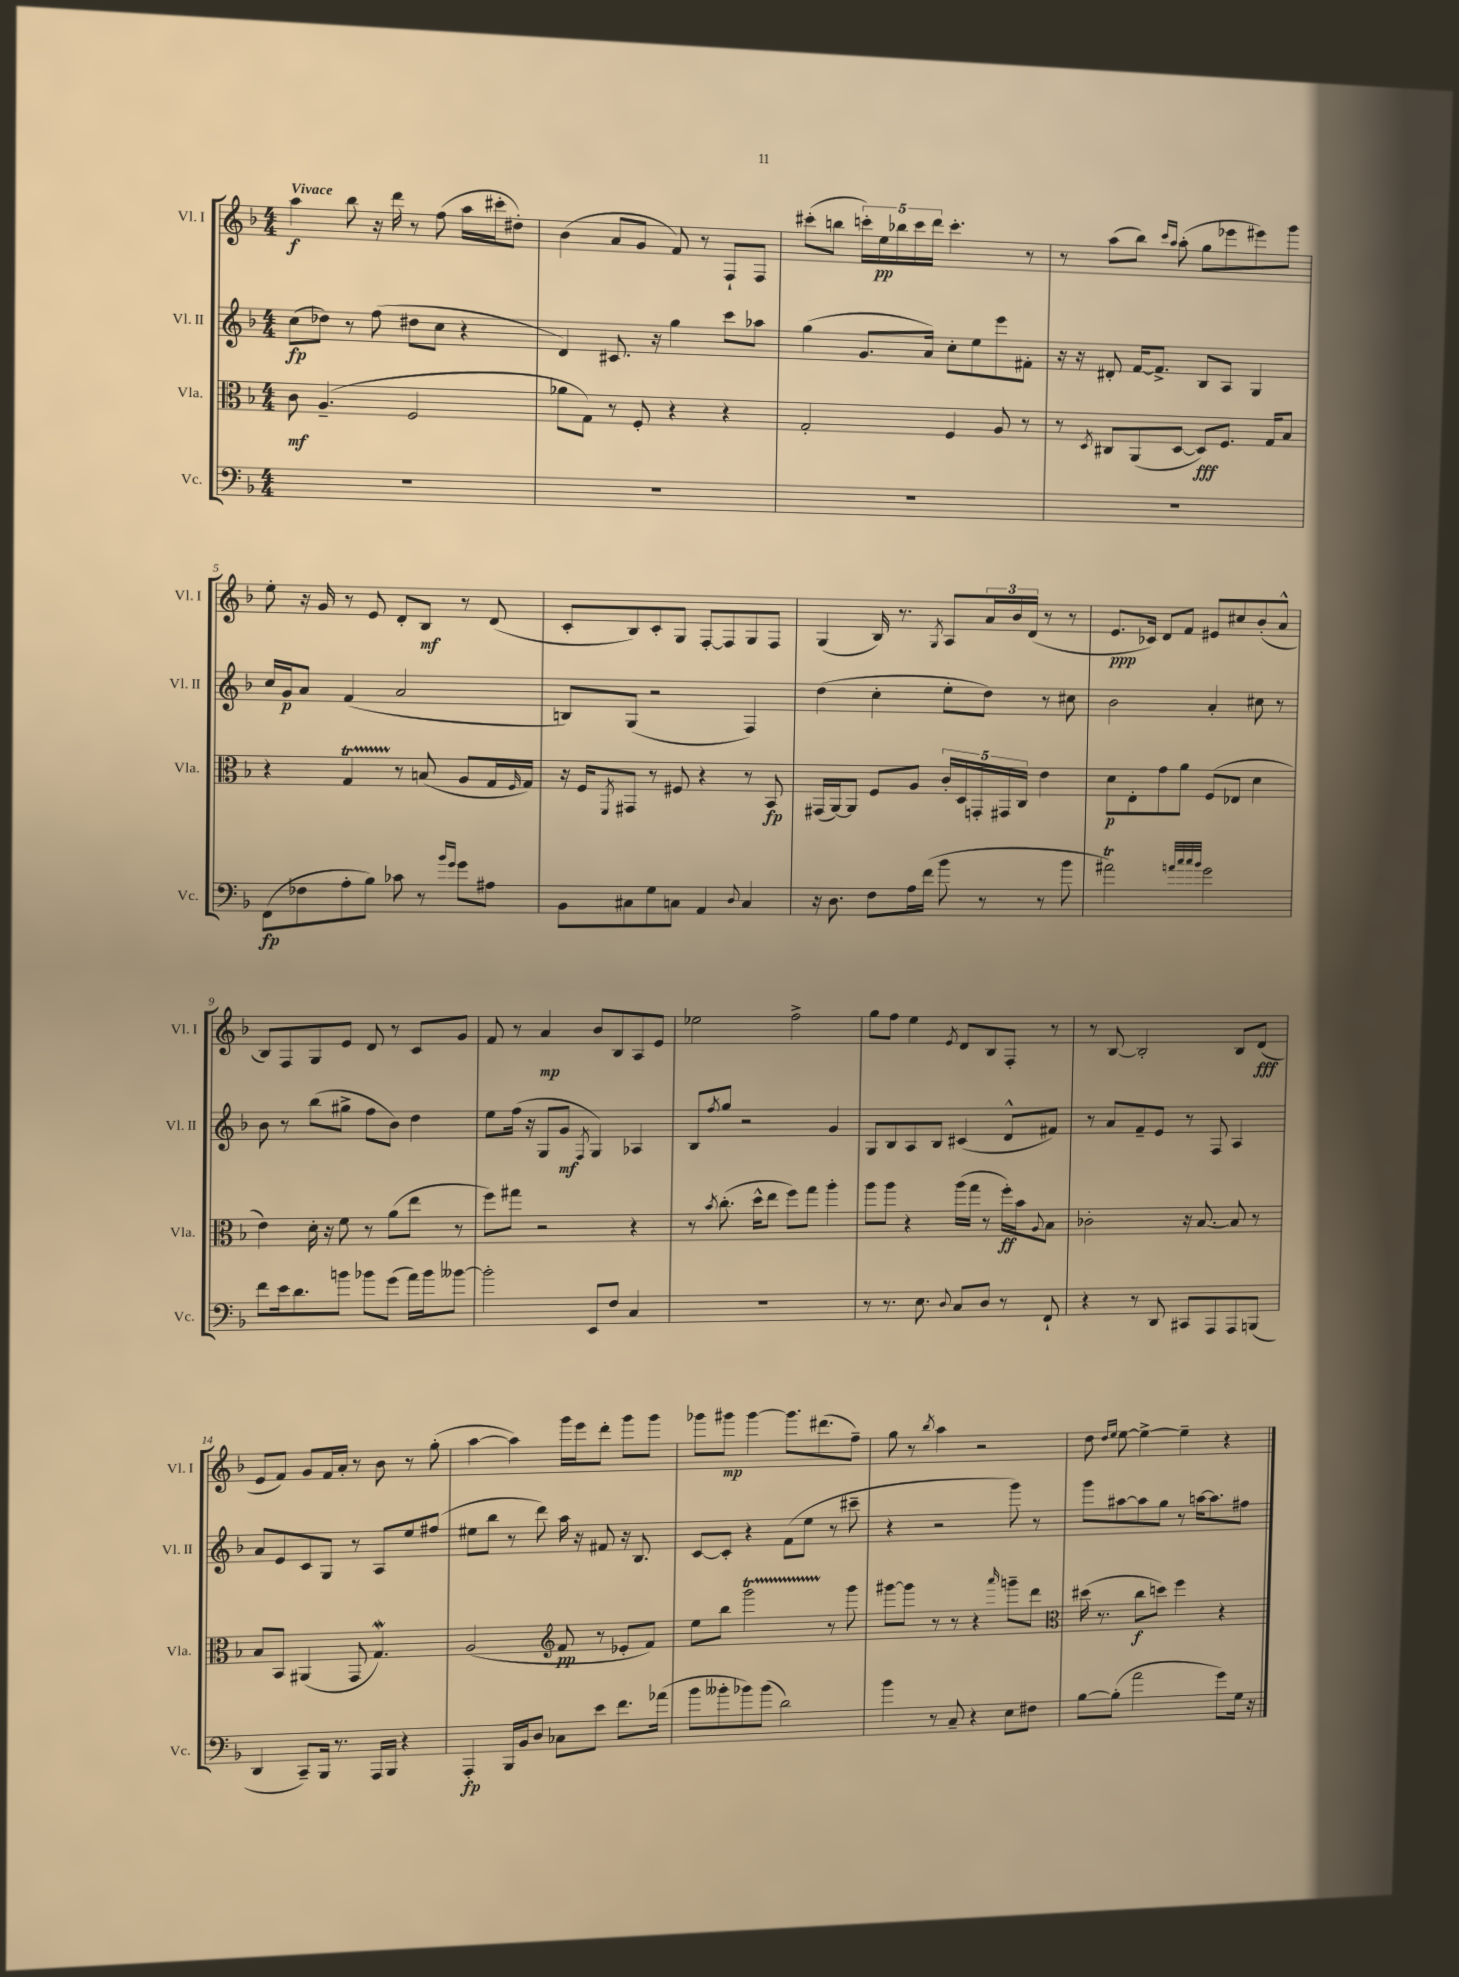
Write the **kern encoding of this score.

**kern	**kern	**kern	**kern
*staff4	*staff3	*staff2	*staff1
*clefF4	*clefC3	*clefG2	*clefG2
*k[b-]	*k[b-]	*k[b-]	*k[b-]
*M4/4	*M4/4	*M4/4	*M4/4
1r	8c	(8cc	4aa
.	(4.A~	8dd-)	.
.	.	8r	8bb-
.	.	(8ff	16r
.	.	.	16ddd
.	2F	8dd#	8r
.	.	8cc	(8ff
.	.	4r	16aa
.	.	.	16ccc#'
.	.	.	8dd#')
=	=	=	=
1r	8a-	4d)	(4b-
.	8G)	.	.
.	8r	8.c#	8a
.	8F'	.	8g
.	.	16r	.
.	4r	4gg	8f)
.	.	.	8r
.	4r	8ccc	8F`
.	.	8aa-	8F
=	=	=	=
1r	2G'	(4gg	(8ccc#'
.	.	.	8bb
.	.	8.g	20ccc')
.	.	.	20ee
.	.	.	20bb-
.	.	.	20ccc
.	.	16a)	.
.	.	.	20ddd
.	4F	8cc'	4.ccc'
.	.	8ee	.
.	8A	8eee	.
.	8r	8f#'	8r
=	=	=	=
1r	8r	16r	8r
.	.	16r	.
.	8qD	.	.
.	8C#	8d#'	(8aa
.	(8AA	[16f	8bb-)
.	.	8.f^]	.
.	.	.	16qqccc
.	.	.	16qqaa
.	[8D	.	(8aa'
.	8D])	8B-	8gg
.	8.F	8A	8eee-
.	.	4G	8eee#)
.	16G	.	.
.	8B-	.	8ggg
=	=	=	=
(8FF	4r	16cc	8ee'
.	.	16g	.
8F-	.	8a	16r
.	.	.	16g
8A'	4G	(4f	8r
8B-)	.	.	8e
8c-	8r	2a	8d'
8r	(8B	.	8B-
16qqb-	.	.	.
16qqg	.	.	.
8g	8A	.	8r
8A#	16G	.	(8d
.	16qqF	.	.
.	16G)	.	.
=	=	=	=
8BB-	16r	8B)	8c'
.	16F	.	.
.	8qFF	.	.
8C#	8GG#	(8G	8B-)
8G	8r	2r	8c'
8C	8F#	.	8G
4AA	4r	.	[8F'
.	.	.	8F]
8qqD	.	.	.
4C	8r	4F)	8G
.	8BB-	.	8F
=	=	=	=
16r	(16GG#	(4dd	(4G
8.D	[16AA)	.	.
.	8AA]	.	.
8F	8F	4cc'	16B-)
.	.	.	8.r
16A	8A	.	.
(16f	.	.	.
.	.	.	8qG
8b-	20c'	8ee'	8A
.	20D	.	.
.	20GG'	.	.
8r	.	8dd)	24a
.	20GG#	.	.
.	.	.	24b-
.	20C	.	.
.	.	.	(24d
8r	4e	8r	8r
8b-	.	8cc#	8r
=	=	=	=
2a#)	8d	2b-	8.e
.	8E'	.	.
.	.	.	16c-)
.	8g	.	8d
.	8a	.	8f
32qqa	.	.	.
32qqcc	.	.	.
32qqcc	.	.	.
32qqb-	.	.	.
2g	(8F	4a'	8e#
.	8E-	.	8cc#
.	4d	8cc#	(8b-'
.	.	8r	8a^^
=	=	=	=
8f	4e)	8b-	8B-)
16e	.	8r	8F
8.d	.	.	.
.	16d'	(8bb-	8G
.	16r	.	.
8b	8f	8gg#^	8e
8b-	8r	8ff	8d
(8g	(8a	8b-)	8r
16a)	8ee	4dd	8c
16b-	.	.	.
[8b--	8r	.	8g
=	=	=	=
2b--']	8ff)	8ee	8f
.	8gg#	(16ff	8r
.	.	16r	.
.	2r	8G	4a
.	.	8g	.
.	.	8qF	.
8EE	.	4G)	8b-
8F	.	.	8B-
4C	4r	4A-	8A
.	.	.	8e
=	=	=	=
1r	8r	8B-	2ee-
.	8qb-	8qff	.
.	(8.cc'	8gg	.
.	.	2r	.
.	16dd^^	.	.
.	8ee	.	.
.	8ff)	.	2ff^
.	8gg	.	.
.	4aa'	4g	.
=	=	=	=
8r	8aa	8G	8gg
8.r	8aa	8B-	8ff
.	4r	8A	4ee
8.E	.	.	.
.	.	8B-	.
8qqD	.	.	8qe
8C	(16aa	(4c#	8d
.	16gg	.	.
8D	8r	.	8B-
8r	16ff')	8d^^	8F'
.	16b-	.	.
.	8qqA	.	.
8FF`	8B-	8f#)	8r
=	=	=	=
4r	2c-'	8r	8r
.	.	8a	[8B-
8r	.	8f~	2B-']
8DD	.	8e	.
8CC#	16r	8r	.
.	[8.B-	.	.
8AAA	.	8F	.
8AAA	8B-]	4A	8B-
(8BBB	8r	.	(8d
=	=	=	=
4DD	8B-	8a	8e
.	8BB-	8e	8f)
8CC~)	(4AA#	8c	8g
16BBB-	.	8G	16f
8.r	.	.	16a'
.	8GG	8r	8r
16AAA	4.G)	8A	8b-
16BBB-	.	.	.
4r	.	8ee	8r
.	.	(8ff#	(8gg'
=	=	=	=
4AAA'	(2A	8ee#	[4aa
.	.	8bb-	.
16BBB-	.	8r	4aa])
16BB-	.	.	.
8D	.	8ddd)	.
*	*clefG2	*	*
8C-	8f	16aa	16ggg
.	.	16r	16eee
8e	8r	8f#	8ddd'
8.f	8e-'	16r	8ggg
.	.	8.B-	.
.	8f)	.	8ggg
(16a-	.	.	.
=	=	=	=
8b-	8ee	[8c	8ggg-
8b--'	8bb-	8c']	8ggg#
8b-)	2ggg	4r	[4ggg#
(8b-	.	.	.
2d)	.	(8f	8.ggg#]
.	.	8ee	.
.	.	.	(8.ddd#
.	8r	8r	.
.	8ggg	8ccc#~	8ff~)
=	=	=	=
4b-	[8ggg#	4r	8gg
.	8ggg#]	.	8r
.	.	.	8qbb-
8r	8r	2r	4aa
8C~	8r	.	.
4r	4r	.	2r
.	16qqaaa	.	.
8E	8ggg~	8ggg)	.
8F#	8ddd	8r	.
=	=	=	=
*	*clefC3	*	*
[8B-	(16dd#	8ggg	8dd
.	8.r	.	.
.	.	.	16qqdd
.	.	.	16qqee
(8B-']	.	[8aa#	[8ee
2a	8cc	8aa#]	4ee^_
.	8dd)	8gg	.
.	4ff	8r	4ee~]
.	.	[16aa	.
.	.	8.aa]	.
8g)	4r	.	4r
16G	.	8ff#	.
16r	.	.	.
==	==	==	==
*-	*-	*-	*-
